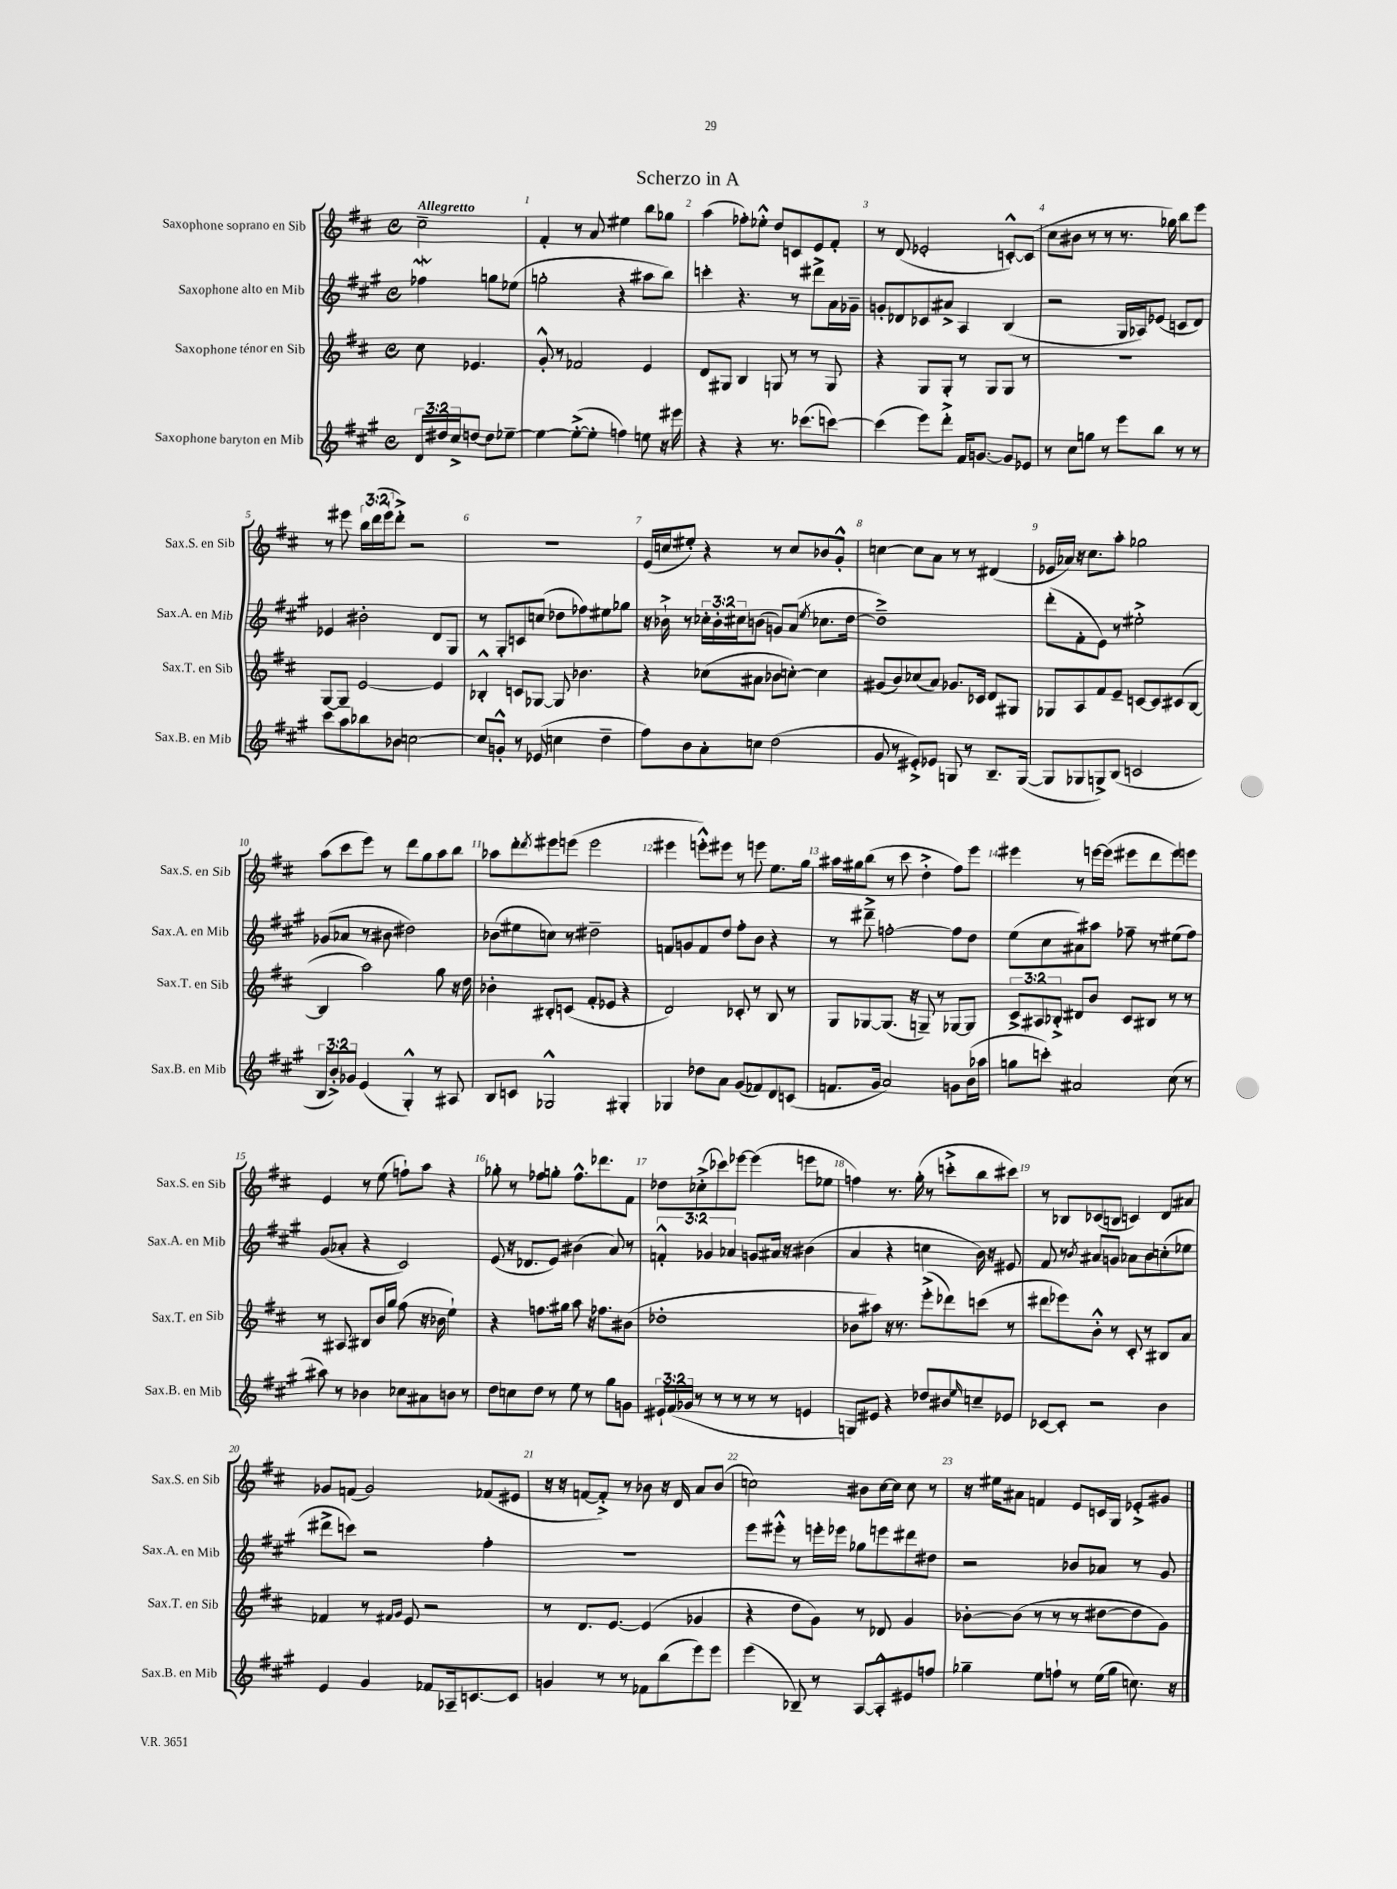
\header { title = "Scherzo in A" }
<<
\new StaffGroup <<
\new Staff = "s0" \with { instrumentName = "Saxophone soprano en Sib" shortInstrumentName = "Sax.S. en Sib" } {
    \clef treble \key d \major \defaultTimeSignature \time 4/4 \override Staff.TupletNumber.text = #tuplet-number::calc-fraction-text \partial 2 \tempo "Allegretto"
    cis''2-- |
    fis'4-. r8 a'8 eis''4 b''8 ges''8 |
    a''4( fes''8-.) ees''8-.-^ d''8 c'8 e'8 fis'8-. |
    r8 d'8( ees'2-. c'8~-.-^) c'8( |
    cis''8 bis'8 r8 r8 r8. ges''16) b''8 e'''8 |
    r8 eis'''8 \tuplet 3/2 { b''16 d'''16( eis'''16-! } d'''8-.->) r2 |
    r1 |
    e'16( c''16 eis''8-.) r4 r8 c''8 bes'8 g'8-.-^ |
    c''4~ c''8 a'8 r8 r8 dis'4( |
    ees'16 aes'16) r16 cis''8. a''8-. ges''2 |
    a''8( cis'''8 e'''8) r8 d'''8 g''8 a''8 b''8 |
    aes''8 d'''8-. \acciaccatura { d'''8 } eis'''8 e'''8( e'''2 |
    eis'''4 e'''8-.-^) eis'''8 r8 e'''8 e''8. g''16 |
    ais''16 gis''16 b''8( r8 cis'''8 d''4-.-> fis''8) e'''8 |
    eis'''4 r8 e'''16~ e'''16( eis'''8 d'''8 eis'''8) e'''8 |
    e'4 r8 e''8( f''8-!) a''8 r4 |
    ges''8-. r8 fes''8 g''8-. fes''8.-^ des'''8. fis'8 |
    des''8 ces''8-.->( ces'''8) ees'''8~ ees'''4( e'''8 ees''8 |
    f''4) r8. g''16-.( r8 c'''8-.-> b''8 cis'''8) |
    r8 bes8 ces'8( b8 c'4) d'8 ais'8 |
    ges'8 f'8( ges'2) fes'8( eis'8 |
    r16 r16 f'8~ f'8-.->) r8 bes'8 r16 d'16 a'8 bes'8( |
    c''2) bis'8 c''16~ c''16 c''8 r8 |
    r16 eis''16 ais'8 f'4 e'8 c'16 g16 ees'8-.-> gis'8 \bar "|." |
}
\new Staff = "s1" \with { instrumentName = "Saxophone alto en Mib" shortInstrumentName = "Sax.A. en Mib" } {
    \clef treble \key a \major \defaultTimeSignature \time 4/4 \override Staff.TupletNumber.text = #tuplet-number::calc-fraction-text \partial 2
    fes''4\mordent g''8 ees''8( |
    g''2-. r4 ais''8 b''8) |
    c'''4-. r4. r8 dis'''8-> a'16 ges'16-- |
    g'8-. des'8 ces'8 ais'8-> a4 b4( |
    r2 gis16 aes16) ees'8( c'8 d'8) |
    ees'4 bis'2-. d'8 gis8 |
    r8 gis8-. c'8 c''8( des''8 fes''8) eis''8 ges''8 |
    r16 bes'16-!-> r8 \tuplet 3/2 { ces''16-. bes'16-. cis''16 } b'8( g'8) a'8( \acciaccatura { e''8 } ces''8. d''16~ |
    d''1--->) |
    d'''8-.( fis'8-. e'8) r8 eis''2-.-> |
    ges'8( aes'8 r8 bis'8 dis''2) |
    bes'8( eis''8 c''8) r8 dis''2-- |
    f'8 g'8 f'8 d''8 fis''8-. b'8 r4 |
    r8 dis'''8---> f''2~-. f''8 d''8 |
    e''8( cis''8 ais'8) ais''8 fes''8-- r8 eis''8( fes''8) |
    gis'8( aes'8-. r4 cis'2) |
    e'8( r16 des'8. e'8) bis'4( a'8) r8 |
    \tuplet 3/2 { f'4-.-^ ges'4 aes'4 } g'8 ais'16 r16 bis'4( |
    a'4 r4 c''4 b'16) r16 eis'8 |
    fis'8 r8 \acciaccatura { b'8 } ais'8 g'8 aes'8 b'8 c''8-.( ees''8 |
    dis'''8-> c'''8) r2 fis''4-. |
    R1 |
    e'''8 eis'''8-.-^ r8 e'''16-. ees'''16 ges''8 e'''8 dis'''8 dis''8 |
    r2 bes'8 aes'8 r8 gis'8 \bar "|." |
}
\new Staff = "s2" \with { instrumentName = "Saxophone ténor en Sib" shortInstrumentName = "Sax.T. en Sib" } {
    \clef treble \key d \major \defaultTimeSignature \time 4/4 \override Staff.TupletNumber.text = #tuplet-number::calc-fraction-text \partial 2
    cis''8 ees'4. |
    g'8-.-^ r8 fes'2 e'4 |
    d'8 gis8 b4 g8 r8 r8 g8 |
    r4 g8 g8-. r8 g8 g8 r8 |
    R1 |
    g8~ g8-- e'2~ e'4 |
    bes4-.-^ c'8 ges8~ ges8 bes'4. |
    r4 ces''8( ais'8 bes'8 c''8~-.) c''4 |
    gis'8( b'8) ces''8( a'8) ges'8. ces'16 d'8 gis8 |
    ges8 a8 fis'8 e'8-- c'8~ c'8 cis'8( b8~ |
    b4 a''2) g''8 r16 d''16 |
    bes'4-. bis8-. c'8( fis'8-. ees'8 r4 |
    d'2) ces'8-. r8 b8 r8 |
    g8 ges8~ ges8.( r16 g8--) r8 ges8~ ges8 |
    \tuplet 3/2 { cis'8-> ais8 bes8-.-> } dis'8 b'8 cis'8 bis8 r8 r8 |
    r8 ais8 bis8 b'16 g''16 fis''8( r16 bes'16 e''4-!) |
    r4 f''8. gis''16 a''8 r16 fes''8. bis'8( |
    des''1-. |
    bes'8 ais''8) r16 r8. e'''8-.->( des'''8) c'''8( r8 |
    dis'''8 ees'''8) b'8-.-^ r8 cis'8-. r8 bis8 a'8 |
    fes'4 r8 \grace { fis'16 g'16 } e'8 r2 |
    r8 d'8. e'8.~ e'4( ges'4 |
    r4 d''8 g'8) r8 des'8 g'4 |
    bes'8~-. bes'8( r8 r8 r8 dis''8~ dis''8 g'8) \bar "|." |
}
\new Staff = "s3" \with { instrumentName = "Saxophone baryton en Mib" shortInstrumentName = "Sax.B. en Mib" } {
    \clef treble \key a \major \defaultTimeSignature \time 4/4 \override Staff.TupletNumber.text = #tuplet-number::calc-fraction-text \partial 2
    \tuplet 3/2 { d'16 dis''16 cis''16-> } d''8~ d''8 ees''8~-- |
    ees''4~ ees''8~-.->( ees''8-. f''4) e''8 r16 eis'''16 |
    r4 r4 r8. ces'''8.( c'''8~) |
    c'''4( e'''8) d'''8-.-> fis'16 g'8.~ g'8 ees'8 |
    r8 cis''8 g''8 r8 e'''8 b''8 r8 r8 |
    cis'''8 a''8 bes''8 bes'8 c''2~ |
    c''8 g'8-.-^ r8 ees'8( c''4 d''4-- |
    fis''8) b'8 a'8-. c''8 d''2( |
    gis'8 r8 eis'8-.->) ees'8 g8 r8 b8.-- g16~( |
    g8 ges8 g8->) b8( c'2 |
    \tuplet 3/2 { b8 b'8-.->) ges'8 } e'4( gis4-.-^) r8 ais8 |
    b8 c'8 ges2-^ gis4-. |
    ges4 des''8 a'8 gis'8( fes'8) d'8 c'8( |
    f'8. gis'16 a'2) g'8 b'16( aes''16 |
    g''8 c'''8-.) ais'2 cis''8( r8 |
    ais''8) r8 bes'4 ces''8 ais'8 b'8 r8 |
    d''8 c''8 d''8 r8 e''8 r8 gis''8 g'8 |
    \tuplet 3/2 { eis'16-! fis'16( ges'16 } r8 r8 r8 r8 r8 e'4 |
    g8) eis'8 r4 des''8 bis'8 \grace { e''16 } c''8-- ees'8 |
    ces'8~ ces'8-. r2 b'4 |
    e'4 gis'4 fes'8 aes16-- c'8.~ c'8 |
    g'4 r8 r8 fes'8 b''8( e'''8) e'''8 |
    e'''4( bes8--) r8 a8~ a8-.-^ eis'8 f''8 |
    ges''4-- e''8 f''8-! r8 e''16( ges''16 c''8.) r16 \bar "|." |
}
>>
>>
\layout { \context { \Score \override BarNumber.break-visibility = ##(#f #t #t) barNumberVisibility = #all-bar-numbers-visible } }
